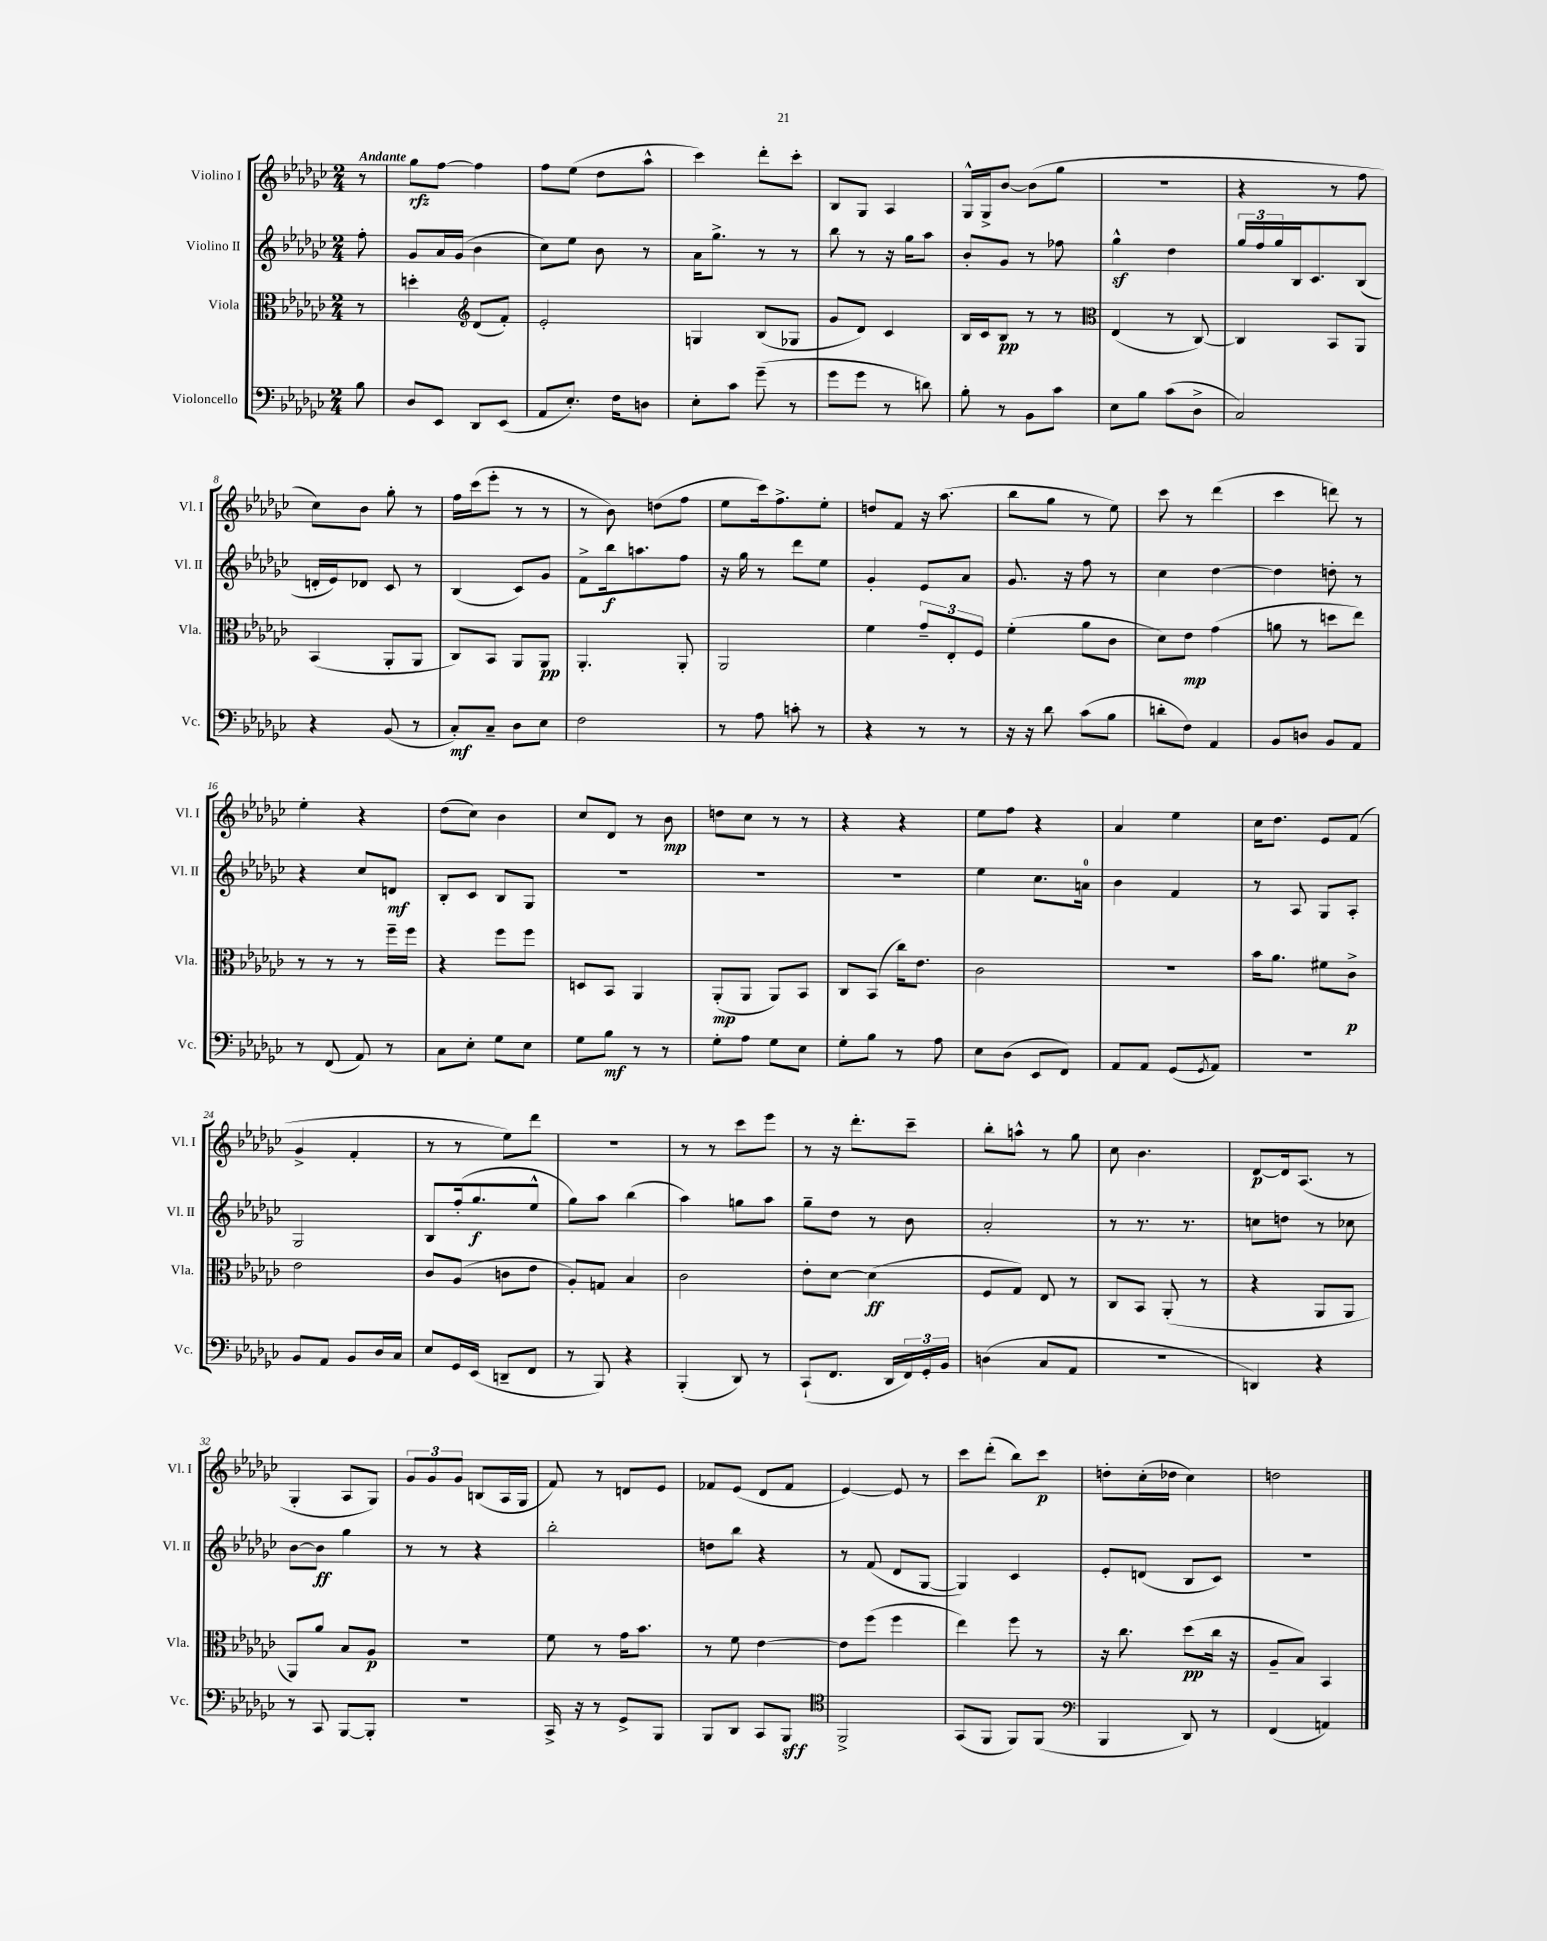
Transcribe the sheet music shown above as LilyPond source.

<<
\new StaffGroup <<
\new Staff = "s0" \with { instrumentName = "Violino I" shortInstrumentName = "Vl. I" } {
    \clef treble \key ges \major \numericTimeSignature \time 2/4 \partial 8 \tempo "Andante"
    r8 |
    ges''8\rfz f''8~ f''4 |
    f''8 ees''8( des''8 aes''8-^ |
    ces'''4) des'''8-. ces'''8-. |
    bes8 ges8 aes4 |
    ges16-^ ges16-> bes'8~ bes'8( ges''8 |
    R2 |
    r4 r8 f''8 |
    ces''8) bes'8 ges''8-. r8 |
    f''16 ces'''16( ees'''8-. r8 r8 |
    r8 bes'8) d''8( f''8 |
    ees''8 ces'''16) f''8.-> ees''8-. |
    d''8 f'8 r16 aes''8.( |
    bes''8 ges''8 r8 ees''8) |
    ces'''8 r8 des'''4( |
    ces'''4 d'''8) r8 |
    ees''4-. r4 |
    des''8( ces''8) bes'4 |
    ces''8 des'8 r8 bes'8\mp |
    d''8 ces''8 r8 r8 |
    r4 r4 |
    ees''8 f''8 r4 |
    aes'4 ees''4 |
    ces''16 des''8. ees'8 f'8( |
    ges'4-> f'4-. |
    r8 r8 ees''8) des'''8 |
    R2 |
    r8 r8 ces'''8 ees'''8 |
    r8 r16 des'''8.-. ces'''8-- |
    bes''8-. a''8-^ r8 ges''8 |
    ces''8 bes'4. |
    des'8~\p des'16 aes8.( r8 |
    ges4-. aes8 ges8) |
    \tuplet 3/2 { ges'8 ges'8 ges'8 } b8( aes16 ges16 |
    f'8) r8 d'8 ees'8 |
    fes'8 ees'8( des'8 fes'8 |
    ees'4~) ees'8 r8 |
    ces'''8 des'''8-.( bes''8) ces'''8\p |
    d''8-. ces''16-.( des''16 ces''4) |
    d''2 \bar "|." |
}
\new Staff = "s1" \with { instrumentName = "Violino II" shortInstrumentName = "Vl. II" } {
    \clef treble \key ges \major \numericTimeSignature \time 2/4 \partial 8
    f''8-. |
    ges'8 aes'16 ges'16( bes'4 |
    ces''8) ees''8 bes'8 r8 |
    aes'16 ges''8.-> r8 r8 |
    bes''8 r8 r16 ges''16 aes''8 |
    bes'8-. ges'8 r8 fes''8 |
    ges''4-^\sf des''4 |
    \tuplet 3/2 { ges''16 f''16 ges''16 } bes16 ces'8. bes8( |
    d'16-. ees'16) des'8 ces'8 r8 |
    bes4( ces'8) ges'8 |
    f'8-> bes''16\f a''8. f''8 |
    r16 ges''16 r8 des'''8 ees''8 |
    ges'4-. ees'8 aes'8 |
    ges'8. r16 f''8 r8 |
    ces''4 des''4~ |
    des''4 d''8-. r8 |
    r4 ces''8 d'8\mf |
    bes8-. ces'8 bes8 ges8 |
    R2 |
    R2 |
    R2 |
    ees''4 ces''8. a'16-0 |
    bes'4 f'4 |
    r8 aes8 ges8 aes8-. |
    ges2 |
    bes8 f''16-.( ges''8.\f ees''8-^ |
    ges''8) aes''8 bes''4( |
    aes''4) g''8 aes''8 |
    ges''8-- des''8 r8 bes'8 |
    aes'2-. |
    r8 r8. r8. |
    c''8 d''8 r8 ces''8 |
    bes'8~ bes'8\ff ges''4 |
    r8 r8 r4 |
    bes''2-. |
    d''8 bes''8 r4 |
    r8 f'8( des'8 ges8~ |
    ges4) ces'4 |
    ees'8-. d'8( bes8 ces'8) |
    r2 \bar "|." |
}
\new Staff = "s2" \with { instrumentName = "Viola" shortInstrumentName = "Vla." } {
    \clef alto \key ges \major \numericTimeSignature \time 2/4 \partial 8
    r8 |
    d''4-. \clef treble des'8( f'8-.) |
    ees'2-. |
    g4 bes8( ges8 |
    ges'8 des'8) ces'4 |
    bes16 ces'16 bes8\pp r8 r8 |
    \clef alto ees4( r8 ces8~) |
    ces4 bes,8 aes,8 |
    bes,4( aes,8-. aes,8 |
    ces8) bes,8 aes,8 aes,8\pp |
    aes,4.-. aes,8-. |
    aes,2 |
    f'4 \tuplet 3/2 { ges'8-- ees8-. f8 } |
    f'4-.( aes'8 ces'8 |
    des'8) ees'8\mp ges'4( |
    a'8 r8 d''8 ees''8) |
    r8 r8 r8 f''16-- f''16 |
    r4 f''8 f''8 |
    d8 bes,8 aes,4 |
    aes,8-.\mp( aes,8 aes,8) bes,8 |
    ces8 bes,8( ces''16) ees'8. |
    ces'2 |
    r2 |
    bes'16 aes'8. fis'8 ces'8->\p |
    ees'2 |
    ces'8 aes8( c'8 ees'8 |
    aes8-.) g8 bes4 |
    ces'2 |
    ees'8-. des'8~ des'4\ff( |
    f8 ges8) ees8 r8 |
    ces8 bes,8 aes,8-.( r8 |
    r4 aes,8 aes,8 |
    aes,8) aes'8 bes8 aes8\p |
    r2 |
    f'8 r8 ges'16 bes'8. |
    r8 f'8 ees'4~ |
    ees'8 f''8( f''4 |
    ees''4) f''8 r8 |
    r16 ces''8. des''8\pp( ces''16 r16 |
    aes8-- bes8) bes,4 \bar "|." |
}
\new Staff = "s3" \with { instrumentName = "Violoncello" shortInstrumentName = "Vc." } {
    \clef bass \key ges \major \numericTimeSignature \time 2/4 \partial 8
    bes8 |
    des8 ees,8 des,8 ees,8( |
    aes,8 ees8.-.) f16 d8 |
    ees8-. ces'8 ges'8--( r8 |
    ges'8 ges'8 r8 d'8) |
    bes8-. r8 bes,8 ces'8 |
    ees8 bes8 ces'8( des8-> |
    ces2) |
    r4 bes,8( r8 |
    ces8-.\mf) ces8-- des8 ees8 |
    f2 |
    r8 aes8 c'8-. r8 |
    r4 r8 r8 |
    r16 r16 des'8 ces'8( bes8 |
    d'8-. f8) aes,4 |
    bes,8 d8 bes,8 aes,8 |
    r8 f,8( aes,8) r8 |
    ces8 ees8-. ges8 ees8 |
    ges8 bes8\mf r8 r8 |
    ges8-. aes8 ges8 ees8 |
    ges8-. bes8 r8 aes8 |
    ees8 des8( ees,8 f,8) |
    aes,8 aes,8 ges,8( \acciaccatura { ges,8 } aes,8) |
    R2 |
    bes,8 aes,8 bes,8 des16 ces16 |
    ees8 ges,16 ees,16( d,8-- f,8 |
    r8 bes,,8) r4 |
    bes,,4-.( des,8) r8 |
    ces,8-!( f,8. des,16 \tuplet 3/2 { f,16) ges,16-. bes,16 } |
    d4( ces8 aes,8 |
    R2 |
    d,4) r4 |
    r8 ces,8 bes,,8~ bes,,8-. |
    r2 |
    ces,16-> r16 r8 ges,8-> bes,,8 |
    bes,,8 des,8 ces,8 bes,,8\sff |
    \clef tenor f,2-> |
    ges,8( f,8 f,8) f,8( |
    \clef bass bes,,4 des,8) r8 |
    f,4( a,4) \bar "|." |
}
>>
>>
